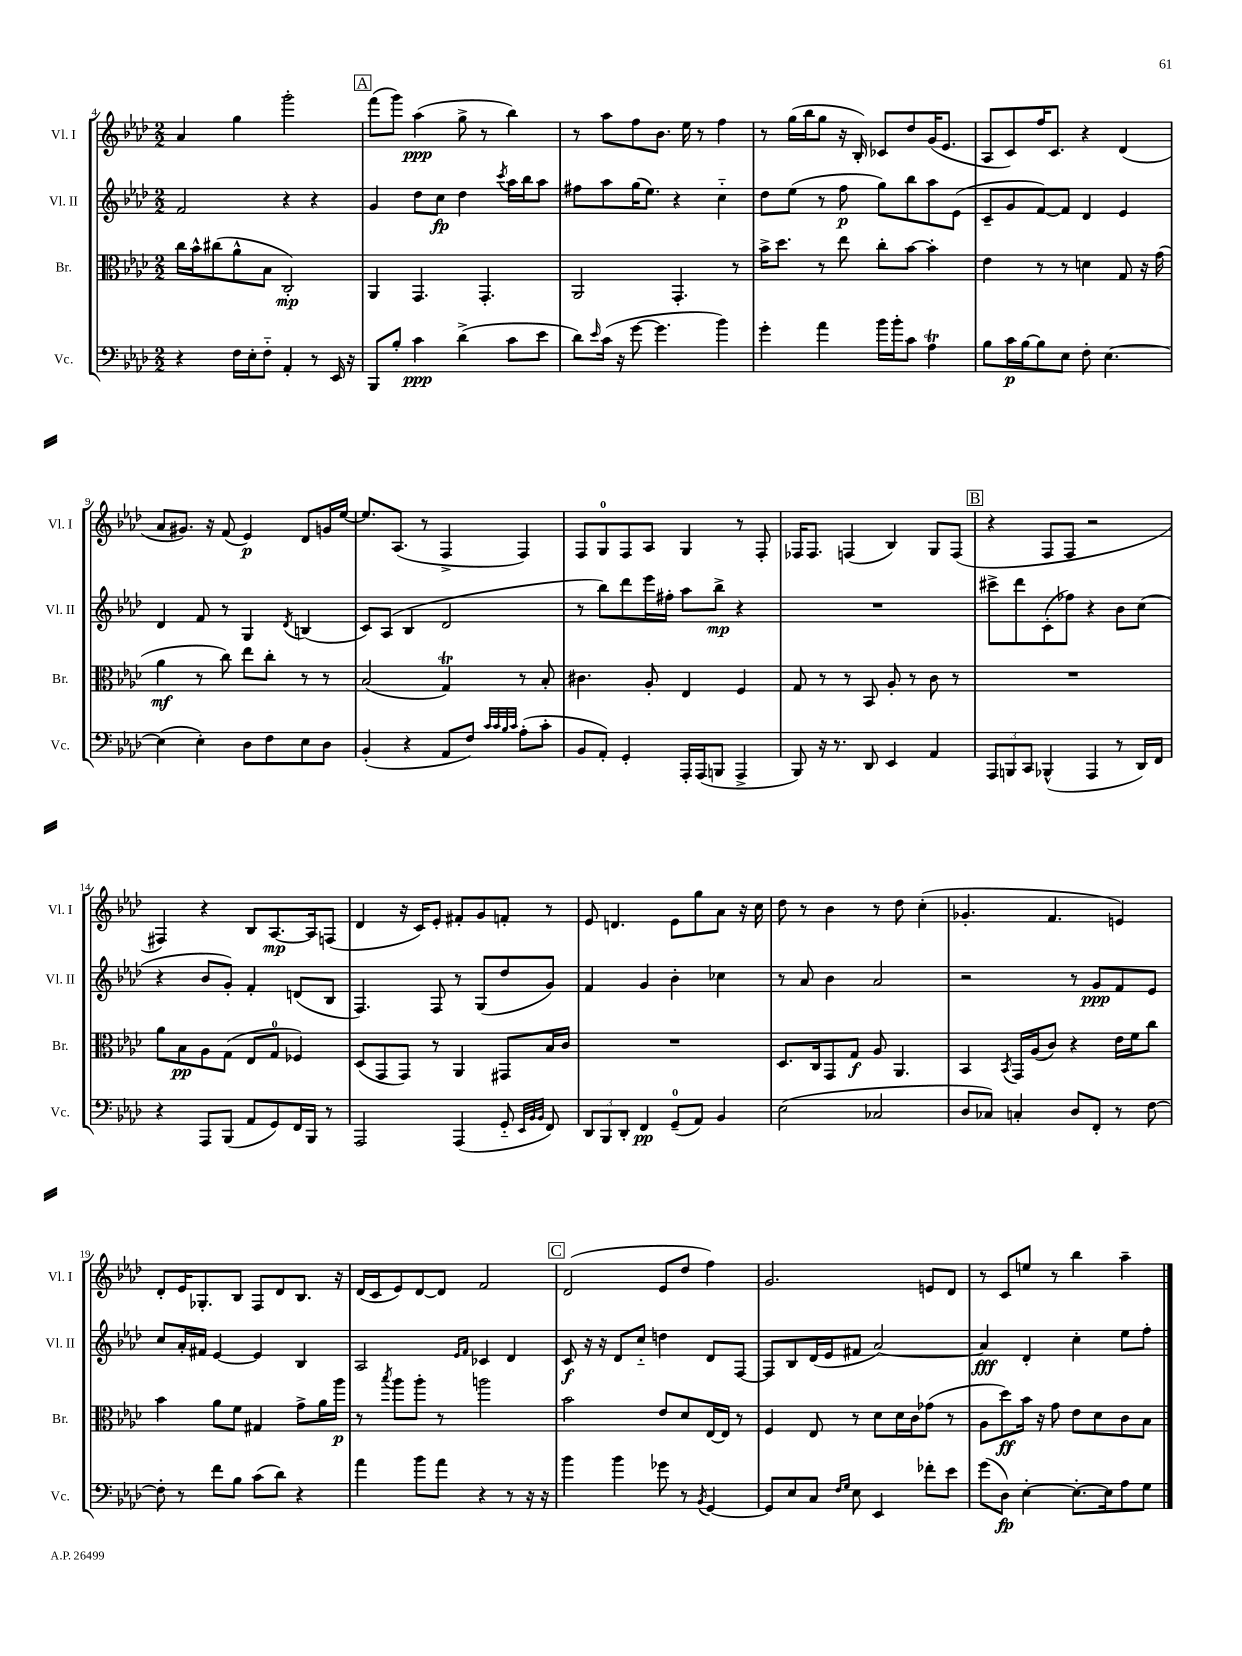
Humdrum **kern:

**kern	**kern	**kern	**kern
*staff4	*staff3	*staff2	*staff1
*clefF4	*clefC3	*clefG2	*clefG2
*k[b-e-a-d-]	*k[b-e-a-d-]	*k[b-e-a-d-]	*k[b-e-a-d-]
*M2/2	*M2/2	*M2/2	*M2/2
4r	16cc	2f	4a-
.	16b-^^	.	.
.	(8cc#	.	.
16F	8a-^^	.	4gg
16E-'	.	.	.
8F'~	8B-	.	.
4AA-'	2C')	4r	2ggg'
8r	.	4r	.
16EE-	.	.	.
16r	.	.	.
=	=	=	=
8BBB-	4AA-	4g	(8fff
8B-'	.	.	8ggg)
4c	4.GG	8dd-	(4aa-
.	.	8cc	.
(4d-^	.	4dd-	8gg^
.	4.GG'	.	8r
.	.	8qccc	.
8c	.	16aa-	4bb-)
.	.	16bb-	.
8e-	.	8aa-	.
=	=	=	=
8d-)	2AA-	8ff#	8r
16qqe-	.	.	.
(16c	.	8aa-	8aa-
16r	.	.	.
[8g	.	(16gg	8ff
.	.	8.ee-)	.
4.g]	.	.	8.b-
.	4.GG'	4r	.
.	.	.	16ee-
.	.	.	8r
4b-)	.	4cc'~	4ff
.	8r	.	.
=	=	=	=
4g'	16b-^	8dd-	8r
.	8.dd-	.	.
.	.	(8ee-	(16gg
.	.	.	16bb-
4a-	8r	8r	8gg
.	8ee-	8ff	16r
.	.	.	16B-')
16b-	8cc'	8gg)	8c-
16b-'	.	.	.
8c	[8b-	8bb-	8dd-
4A-	4b-']	8aa-	(16g
.	.	.	8.e-
.	.	(8e-	.
=	=	=	=
8B-	4e-	8c~	8A-
16c	.	8g	8c)
[16B-	.	.	.
8B-]	8r	[8f)	16ff
.	.	.	8.c
8E-	8r	8f]	.
8F'	4d	4d-	4r
[4.E-	.	.	.
.	8G	4e-	(4d-
.	16r	.	.
.	(16g	.	.
=	=	=	=
(4E-]	4a-	4d-	8a-
.	.	.	8.g#)
4E-')	8r	8f	.
.	.	.	16r
.	8cc)	8r	(8f
8D-	8ee-	4G	4e-)
8F	8cc'	.	.
.	.	8qd-	.
8E-	8r	(4B	8d-
8D-	8r	.	16g
.	.	.	[16ee-
=	=	=	=
(4BB-'	(2B-	8c)	8.ee-]
.	.	(8A-	.
.	.	.	(8.A-
4r	.	4B-	.
.	.	.	8r
8AA-	4G)	2d-	4F^
8F)	.	.	.
32qqc	.	.	.
32qqc	.	.	.
32qqB-	.	.	.
32qqc	.	.	.
(8A-'	8r	.	4F)
8c'	8B-'	.	.
=	=	=	=
8BB-	4.c#	8r	8F
8AA-')	.	8bb-)	8G
4GG'	.	8ddd-	8F
.	8A-'	16eee-	8A-
.	.	16ff#'	.
16AAA-'	4E-	8aa-	4G
(16AAA-	.	.	.
8BBB	.	8bb-^	.
4AAA-^	4F	4r	8r
.	.	.	8F'
=	=	=	=
8BBB-)	8G	1r	16F-
.	.	.	8.F-
16r	8r	.	.
8.r	.	.	.
.	8r	.	(4F
8DD-	8BB-	.	.
4EE-	8A-'	.	4B-)
.	8r	.	.
4AA-	8c	.	8G
.	8r	.	(8F
=	=	=	=
12AAA-	1r	8ccc#^	4r
12BBB	.	.	.
.	.	8ddd-	.
12CC	.	.	.
(4BBB-^^	.	(8c'	8F
.	.	8ff-)	8F
4AAA-	.	4r	2r
8r	.	8b-	.
16DD-)	.	(8cc	.
16FF	.	.	.
=	=	=	=
4r	8a-	4r	4F#)
.	8B-	.	.
8AAA-	8A-	8b-	4r
(8BBB-	(8G	8g')	.
8AA-	8E-	4f'	8B-
8GG)	8G	.	[8.A-
16FF	4F-)	(8d	.
16BBB-	.	.	16A-]
8r	.	8B-	(8F
=	=	=	=
2AAA-	(8D-	4.F)	4d-
.	8GG	.	.
.	8GG)	.	16r
.	.	.	16c)
.	8r	8F	8e-'
(4AAA-	4AA-	8r	8f#'
.	.	(8G	8g
8GG'~	8GG#	8dd-	8f'
32qqEE-	.	.	.
32qqBB-	.	.	.
32qqBB-	.	.	.
8FF)	16B-	8g)	8r
.	16c	.	.
=	=	=	=
12DD-	1r	4f	8e-
12BBB-	.	.	.
.	.	.	4.d
12DD-'	.	.	.
4FF	.	4g	.
(8GG~	.	4b-'	8e-
8AA-)	.	.	8gg
4BB-	.	4cc-	8a-
.	.	.	16r
.	.	.	16cc
=	=	=	=
(2E-	8.D-	8r	8dd-
.	.	8a-	8r
.	16C	.	.
.	8GG	4b-	4b-
.	8G	.	.
2C-	8A-	2a-	8r
.	4.AA-	.	8dd-
.	.	.	(4cc'
=	=	=	=
8D-	4BB-	2r	4.g-'
8C-)	.	.	.
.	8qBB-	.	.
4C'	16GG	.	.
.	(16A-	.	.
.	8c)	.	4.f
8D-	4r	8r	.
8FF'	.	8g	.
8r	16e-	8f	4e)
.	16f	.	.
[8F	8cc	8e-	.
=	=	=	=
8F']	4b-	8cc	8d-'
8r	.	16a-'	16e-
.	.	16f#	8.G-'
8f	8a-	[4e-	.
8B-	8f	.	8B-
(8c	4G#	4e-]	8F
8d-)	.	.	8d-
4r	8g^	4B-	8.B-
.	16a-	.	.
.	16aa-	.	16r
=	=	=	=
4a-	8r	2A-	(16d-
.	.	.	16c
.	8qbb-	.	.
.	8aa-	.	8e-)
8b-	8aa-'	.	[8d-
8a-	8r	.	8d-]
.	.	16qqe-	.
.	.	16qqf	.
4r	2aa	4c-	2f
8r	.	4d-	.
16r	.	.	.
16r	.	.	.
=	=	=	=
4b-	2b-	8c	(2d-
.	.	16r	.
.	.	16r	.
4b-	.	8d-	.
.	.	8cc'~	.
8g-	8e-	4dd	8e-
8r	8d-	.	8dd-
8qBB-	.	.	.
[4GG	[16E-	8d-	4ff)
.	16E-]	.	.
.	8r	[8F	.
=	=	=	=
8GG]	4F	8F]	2.g
8E-	.	8B-	.
8C	8E-	(16d-	.
.	.	16e-	.
16qqF	.	.	.
16qqG	.	.	.
8E-	8r	8f#	.
4EE-	8d-	[2a-)	.
.	16d-	.	.
.	16c	.	.
8f-'	(8g-	.	8e
8e-	8r	.	8d-
=	=	=	=
(8g	8A-	4a-]	8r
8D-)	8dd-)	.	8c
[4E-'	16b-	4d-'	8ee
.	16r	.	.
.	8g	.	8r
8.E-'_	8e-	4cc'	4bb-
.	8d-	.	.
16E-]	.	.	.
8A-	8c	8ee-	4aa-~
8G	8B-	8ff'	.
==	==	==	==
*-	*-	*-	*-
